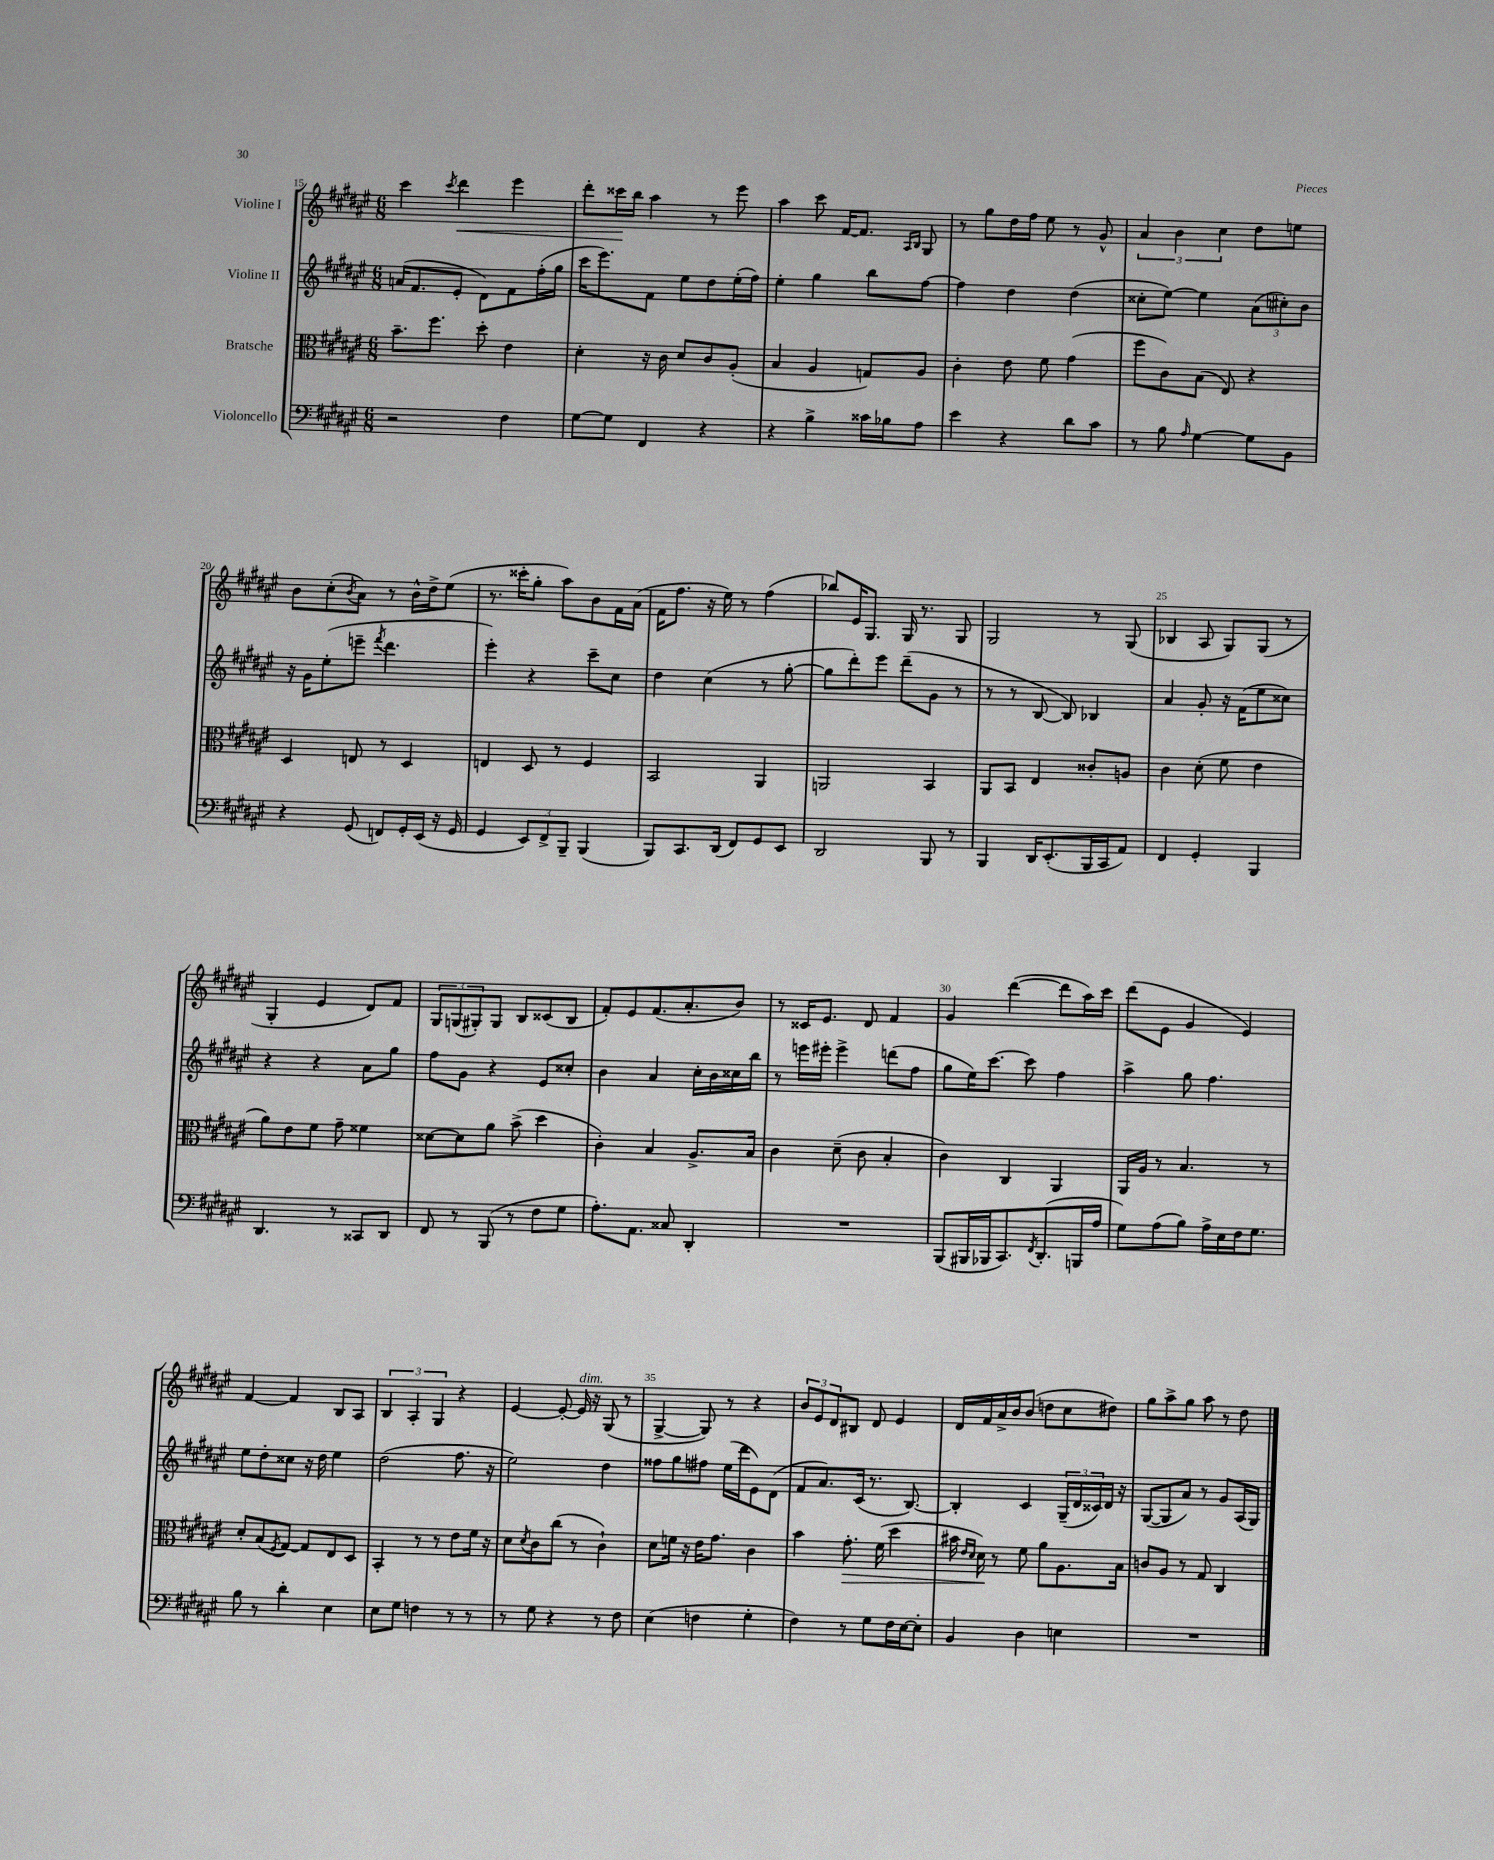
<<
\new StaffGroup <<
\new Staff = "s0" \with { instrumentName = "Violine I" } {
    \clef treble \key fis \major \numericTimeSignature \time 6/8
    cis'''4 \acciaccatura { cis'''8 } dis'''4\< eis'''4 |
    dis'''8-. cisis'''16\! b''16 ais''4 r8 eis'''8 |
    ais''4 cis'''8 fis'16~ fis'8. \grace { ais16 b16 } gis8 |
    r8 gis''8 dis''16 fis''16 eis''8 r8 gis'8-^ |
    \tuplet 3/2 { ais'4 b'4 cis''4 } dis''8 e''8 |
    b'8 cis''8-.( \acciaccatura { b'8 } ais'8) r8 b'16-^ dis''16-> eis''8( |
    r8. cisis'''16-. gis''8-. ais''8) b'8 fis'16 ais'16( |
    fis'16 fis''8. r16 eis''16) r8 fis''4( |
    bes''8) eis'16 gis8. gis16 r8. gis8 |
    gis2 r8 gis8( |
    bes4 ais8 gis8) gis8( r8 |
    gis4-. eis'4 dis'8) fis'8 |
    \tuplet 3/2 { gis8 g8( gis8-.) } gis8 b8 cisis'8( b8 |
    fis'8-.) eis'8 fis'8.( ais'8.-. b'8) |
    r8 cisis'16 eis'8. dis'8 fis'4 |
    gis'4 dis'''4~( dis'''8 ais''16) cis'''16 |
    dis'''8( eis'8 gis'4 eis'4) |
    fis'4~ fis'4 b8 ais8 |
    \tuplet 3/2 { b4 ais4-. gis4 } r4 |
    eis'4~ eis'8~-. eis'16^\markup { \italic "dim." } r16 gis8( r8 |
    gis4~-> gis8) r8 r4 |
    \tuplet 3/2 { b'8 eis'8 dis'8 } bis8 dis'8 eis'4 |
    dis'16 fis'16 ais'16-> b'16 b'8( d''8 cis''8 dis''8) |
    gis''8 ais''8-> gis''8 ais''8 r8 dis''8 \bar "|." |
}
\new Staff = "s1" \with { instrumentName = "Violine II" } {
    \clef treble \key fis \major \numericTimeSignature \time 6/8
    a'16( fis'8. eis'8-. dis'8) fis'8 fis''16-.( gis''16 |
    cis'''16 eis'''8.) fis'8 eis''8 dis''8 eis''16-.( fis''16) |
    eis''4-. gis''4 b''8 fis''8~ |
    fis''4 dis''4 dis''4( |
    cisis''8-. eis''8~) eis''4 \tuplet 3/2 { ais'8( cis''8-.) b'8 } |
    r16 gis'16 eis''8-.( e'''8-- \acciaccatura { fis'''8 } dis'''4. |
    eis'''4-.) r4 cis'''8-- cis''8 |
    dis''4 cis''4( r8 gis''8~-. |
    gis''8 dis'''8-.) eis'''8 dis'''8--( gis'8 r8 |
    r8 r8 b8~ b8) bes4 |
    ais'4 gis'8-. r16 fis'16( eis''8 cisis''8) |
    r4 r4 ais'8 gis''8 |
    fis''8 gis'8 r4 eis'8 cisis''8-. |
    b'4 ais'4 cis''16-. b'16 cisis''16 b''16 |
    r8 e'''16 eis'''16-. eis'''4-> d'''8( fis''8 |
    gis''8 eis''16) cis'''8.~ cis'''8 fis''4 |
    ais''4-> gis''8 fis''4. |
    eis''8 dis''8-. cisis''8 r16 dis''16 eis''4 |
    dis''2( fis''8. r16 |
    eis''2) dis''4 |
    fisis''8 gis''8 fis''8 eis''16( dis'''16 eis'8) dis'8( |
    fis'8 ais'8.) cis'16( r8. b8.~) |
    b4-. cis'4 \tuplet 3/2 { gis16--( dis'16 cisis'16) } dis'16 r16 |
    gis8~( gis8 ais'8) r8 gis'8 ais16( gis16) \bar "|." |
}
\new Staff = "s2" \with { instrumentName = "Bratsche" } {
    \clef alto \key fis \major \numericTimeSignature \time 6/8
    b'8.-- fis''8. dis''8-. eis'4 |
    dis'4-. r16 cis'16 dis'8 cis'8 ais8-.( |
    b4 ais4 g8) ais8 |
    cis'4-. eis'8 fis'8 gis'4( |
    fis''8 cis'8) b8( eis8) r4 |
    dis4 e8 r8 dis4 |
    e4 dis8 r8 fis4 |
    b,2 ais,4 |
    a,2 b,4 |
    ais,8 b,8 eis4 cisis'8-. a8 |
    cis'4 dis'8-.( fis'8 eis'4 |
    ais'8) eis'8 fis'8 gis'8-- fisis'4 |
    disis'8~ disis'8 ais'8 b'8->( dis''4 |
    cis'4-.) b4 ais8.-> b16 |
    cis'4 dis'8--( cis'8 b4-. |
    cis'4) cis4 ais,4 |
    ais,16 ais16 r8 b4. r8 |
    dis'8-. b8( \acciaccatura { fis8 } gis8~) gis8 eis8 dis8 |
    b,4-. r8 r8 eis'8 fis'16 r16 |
    dis'8 \acciaccatura { dis'8 } cis'8 cis''8( r8 cis'4-!) |
    dis'8 f'16 r16 eis'16 gis'8. cis'4 |
    b'4 gis'8.-.\> fis'16( dis''4 |
    bis'16 \grace { eis'16 dis'16 } dis'16\!) r8 fis'8 ais'8 ais8. b16 |
    c'8 ais8 r8 gis8 cis4 \bar "|." |
}
\new Staff = "s3" \with { instrumentName = "Violoncello" } {
    \clef bass \key fis \major \numericTimeSignature \time 6/8
    r2 fis4 |
    gis8~ gis8 fis,4 r4 |
    r4 b4-> cisis'16 bes16 ais8 |
    eis'4 r4 dis'8 cis'8 |
    r8 b8 \grace { ais16 } gis4~ gis8 b,8 |
    r4 gis,8( f,8) gis,16-. eis,16( r16 gis,16 |
    gis,4 \tuplet 3/2 { eis,8) fis,8-> b,,8-- } b,,4( |
    b,,8) cis,8. dis,16( fis,8) gis,8 eis,8 |
    dis,2 b,,8 r8 |
    b,,4 dis,16 eis,8.-.( b,,16 cis,16 ais,8) |
    fis,4 gis,4-. b,,4 |
    dis,4. r8 cisis,8 dis,8 |
    fis,8 r8 b,,8( r8 fis8 gis8 |
    ais8.-.) ais,8. cisis8 dis,4-. |
    R2. |
    b,,8( bis,,16 bes,,16 cis,8.) \acciaccatura { fis,8 } dis,8.-.( b,,16 ais16 |
    gis8) ais8( b8) ais16-> eis16 fis16 gis8. |
    b8 r8 dis'4-. eis4 |
    eis8 gis8 f4 r8 r8 |
    r8 gis8 r4 r8 fis8 |
    eis4( f4 gis4-. |
    fis4) r8 gis8 fis16 eis16~ eis8-. |
    b,4 dis4 e4 |
    R2. \bar "|." |
}
>>
>>
\layout { \context { \Score currentBarNumber = #15 \override BarNumber.break-visibility = ##(#f #t #t) barNumberVisibility = #(every-nth-bar-number-visible 5) } }
